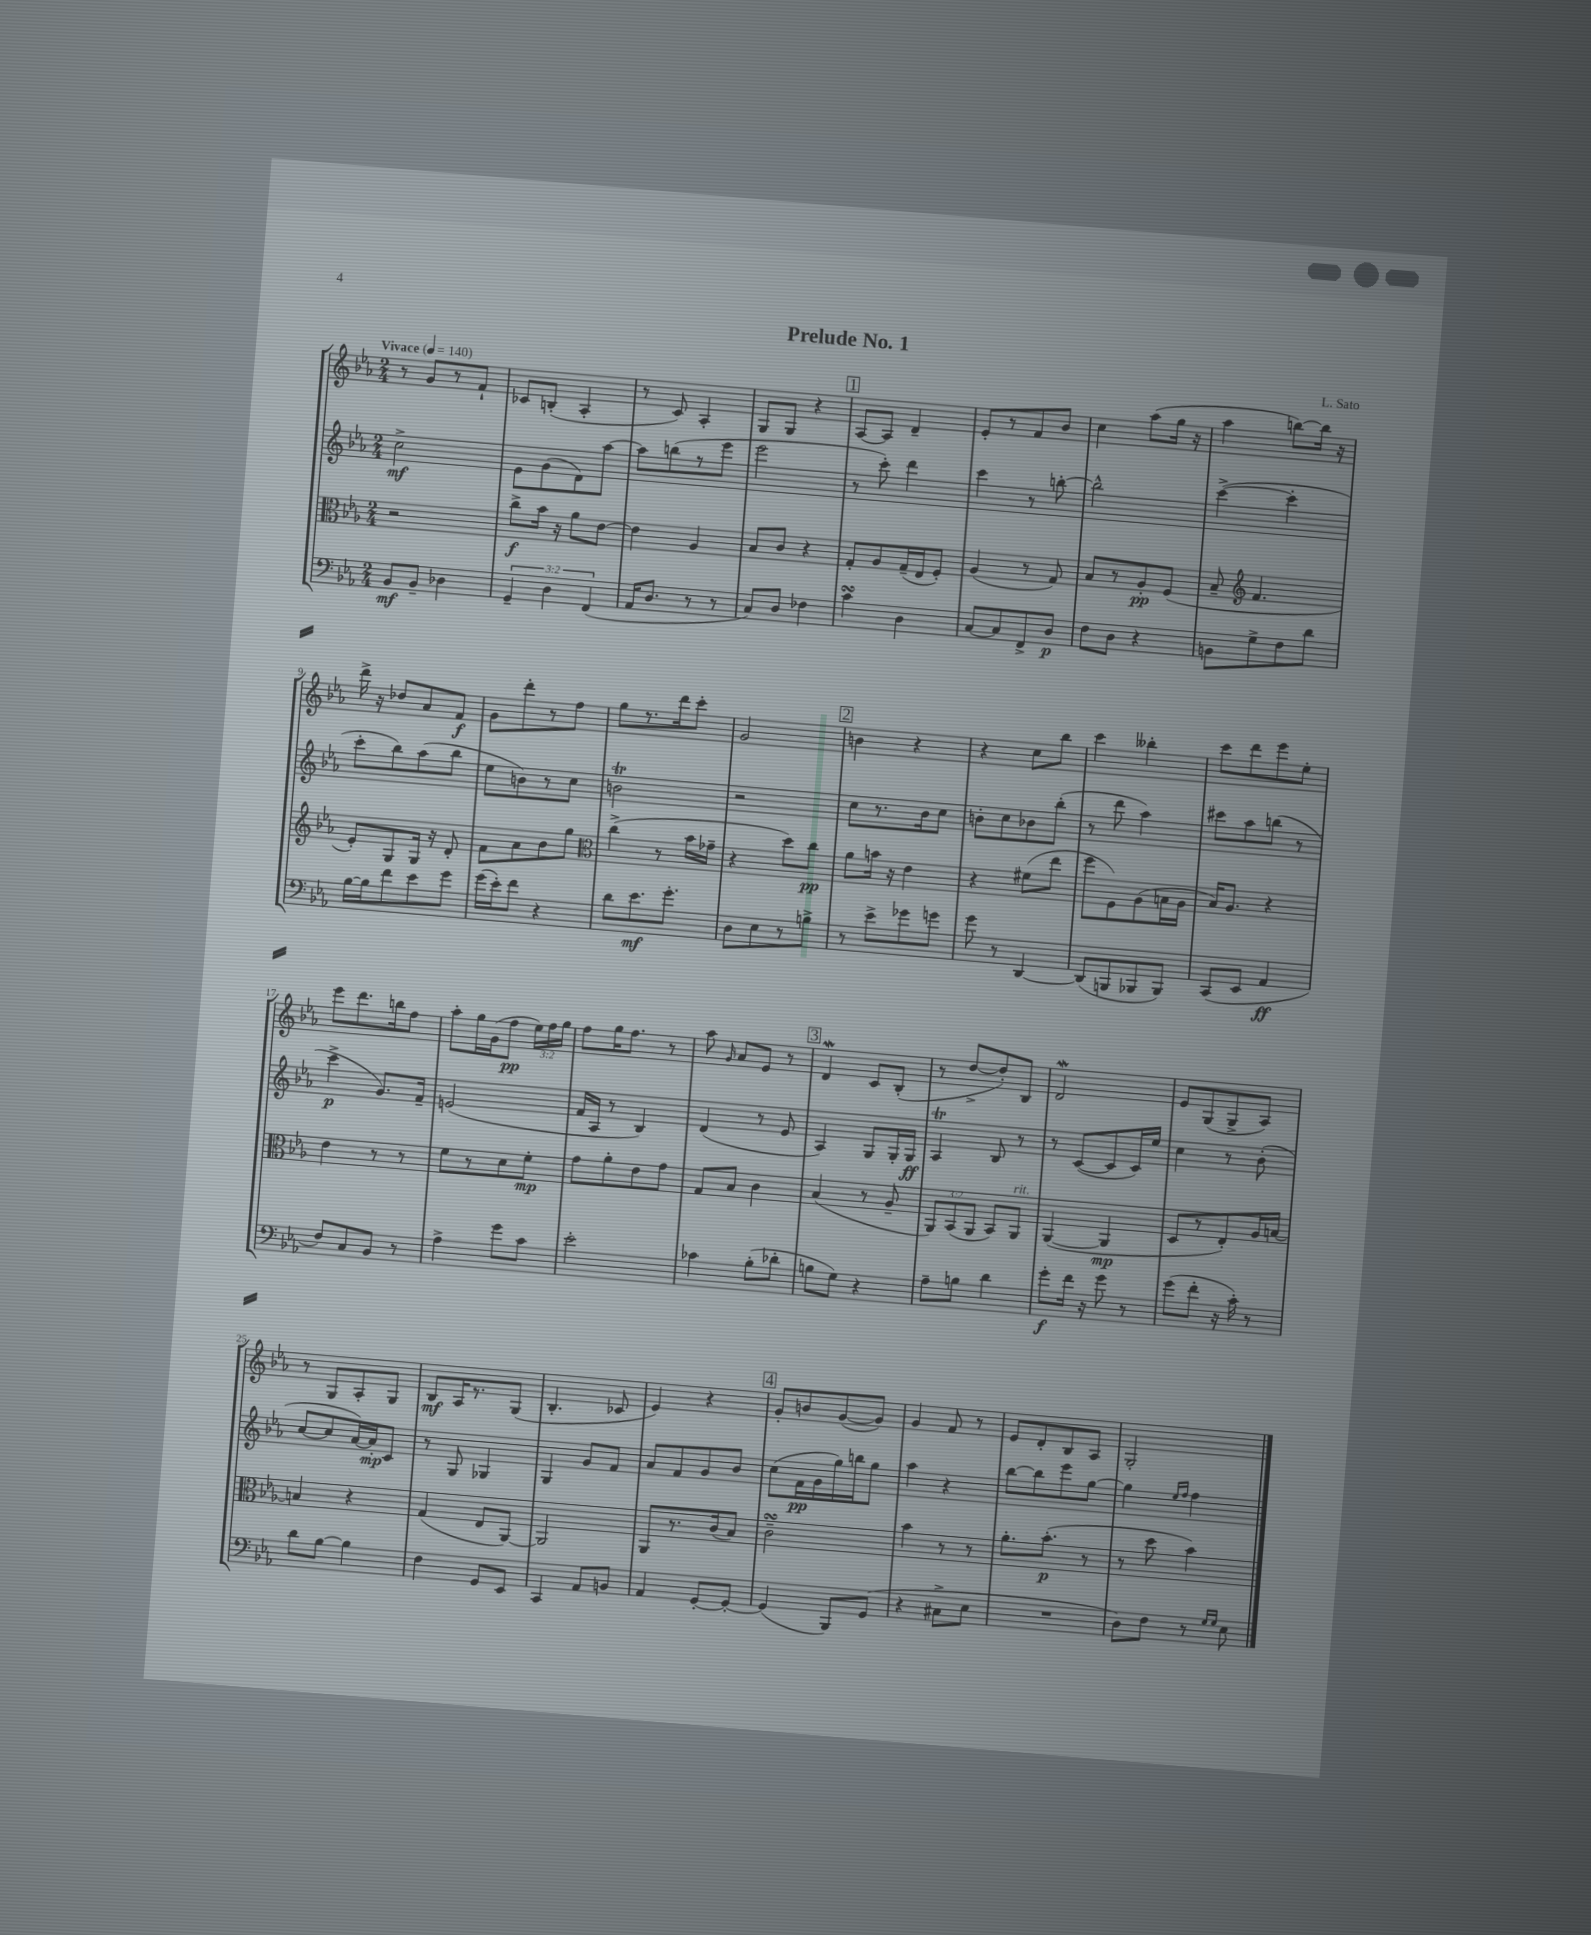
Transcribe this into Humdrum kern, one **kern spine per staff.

**kern	**kern	**kern	**kern
*staff4	*staff3	*staff2	*staff1
*clefF4	*clefC3	*clefG2	*clefG2
*k[b-e-a-]	*k[b-e-a-]	*k[b-e-a-]	*k[b-e-a-]
*M2/4	*M2/4	*M2/4	*M2/4
*MM140	*MM140	*MM140	*MM140
8BB-/L	2r	2cc^\	8r
8BB-~/J	.	.	8g/L
4D-\	.	.	8r
.	.	.	8f`/J
=	=	=	=
6GG~/	8cc^\L	8e-\L	8c-/L
.	16b-\Jk	(8g\	(8B'/J
6D\	.	.	.
.	16r	.	.
.	8a-\L	8d\)	4A-'/
(6FF/	.	.	.
.	[8e-\J	[8aa-\J	.
=	=	=	=
16AA-/LK	4e-\]	8aa-\]L	8r
8.D/J	.	.	.
.	.	(8bb\	8c/)
8r	4A-/	8r	4A-'/
8r	.	8eee-\J	.
=	=	=	=
8C/L)	8B-/L	2eee-\	8G/L
8D/J	8c/J	.	8G/J
4F-\	4r	.	4r
=	=	=	=
4c\	8G'/L	8r	[8A-/L
.	8A-/	8ccc'\)	8A-/]J
4D\	(16G~/L	4ddd\	4d~/
.	16E-/J	.	.
.	8F'/J)	.	.
=	=	=	=
[8C/L	(4A-/	4ccc\	8e-'/L
8C/]	.	.	8r
8FF^/	8r	8r	8f/
8D/J	8G/)	[8bb'\	8b-/J
=	=	=	=
8F\L	8B-/L	2bb^^\]	4cc\
8D\J	8r	.	.
4r	8A-'/	.	(8aa-\L
.	(8F/J	.	16gg\Jk
.	.	.	16r
=	=	=	=
8BB\L	8B-~/	([4ccc^\	4aa-\
*	*clefG2	*	*
8G^\	4.f/	.	.
8F\	.	4ccc'\]	[8bb\L)
8d\J	.	.	16bb\]Jk
.	.	.	16r
=	=	=	=
[16B-\LL	8e-'/L)	8ccc'\L	16ddd^\
16B-\]J	.	.	16r
8f\	8G/	8bb-\)	8dd-/L
8e-\	16G/Jk	(8aa-\	8a-/
.	16r	.	.
8g\J	8d'/	8bb-\J	8f/J
=	=	=	=
(16g\LL	8f\L	8ee-\L	8g\L
16e-'\J)	.	.	.
8f\J	8a-\	8b\)	8ddd'\
4r	8b-\	8r	8r
.	8gg\J	8cc\J	8ff\J
=	=	=	=
*	*clefC3	*	*
8d\L	(4cc^\	2b\	8gg\L
8.e-\	.	.	8.r
.	8r	.	.
8.g'\J	.	.	16ddd\k
.	16b-\LL	.	8ccc'\J
.	16g-~\JJ	.	.
=	=	=	=
8D\L	4r	2r	2g/
8E-\	.	.	.
8r	8dd\L)	.	.
8B^\J	8cc\J	.	.
=	=	=	=
8r	8a-\L	8cc\L	4b\
8e-^\L	16b\Jk	8.r	.
.	16r	.	.
8g-\	4e-\	.	4r
.	.	16b-\k	.
8g\J	.	8cc\J	.
=	=	=	=
8g\	4r	8b'\L	4r
8r	.	8cc\	.
[4DD/	(8f#\L	8b-\	8cc\L
.	8ee-\J	(8bb-'\J	8bb-\J
=	=	=	=
(8DD/]L	8ff\L	8r	4ccc\
8BBB/	8F\)	8ddd\	.
8BBB-/	(8A-\	4aa-\)	4bb--'\
8BBB-/J)	16B\L	.	.
.	16A-\JJ	.	.
=	=	=	=
(8CC/L	16B-/LK)	8ccc#\L	8ccc\L
.	8.A-/J	.	.
8EE-/J	.	8aa-\	8ddd\
4AA-/	4r	(8bb\J	8eee-\
.	.	8r	8ee-'\J
=	=	=	=
8F/L)	4e-\	4ccc^\	8eee-\L
8C/	.	.	8.ddd\
8BB-/J	8r	8.g/L)	.
.	.	.	16bb\k
8r	8r	.	8ff\J
.	.	16f~/Jk	.
=	=	=	=
4A-^\	8f\L	(2e/	8aa-'\L
.	8r	.	16gg\L
.	.	.	(16g\J
8g\L	8d\	.	8ff\J
8c\J	8f'\J	.	24ee-\LL)
.	.	.	24ff\
.	.	.	24gg\JJ
=	=	=	=
2e-'\	8g\L	16f/LL	8ff\L
.	.	16A-/JJ	.
.	8a-'\	8r	16gg\K
.	.	.	8.ff\J
.	8e-\	4B-/)	.
.	8g\J	.	8r
=	=	=	=
4c-\	8G/L	(4d/	8aa-\
.	.	.	16qqg/
.	8B-/J	.	8a-/L
(8B-'\L	4c\	8r	8e-/J
8d-'\J	.	8e-/	8r
=	=	=	=
8B\L	(4B-/	4A-/)	4d/
8G\J)	.	.	.
4r	8r	8G/L	8c/L
.	8A-~/	16G'/L	(8B-'/J
.	.	16G/JJ	.
=	=	=	=
8A-~\L	12AA-/L)	4A-/	8r
.	(12BB-/	.	.
8B\J	.	.	[8dd^/L
.	12AA-/J	.	.
4d\	8BB-/L)	8B-/	8dd'/])
.	8AA-/J	8r	8B-/J
=	=	=	=
8g'\L	([4AA-/	8r	2d/
16f\Jk	.	([8c/L	.
16r	.	.	.
8g\	4AA-/]	8c/]	.
8r	.	16c/L)	.
.	.	16ee-/JJ	.
=	=	=	=
(8g\L	8D/L	4cc\	8e-/L
8f'\J	8r	.	(8G/
16r	8E-'/)	8r	8G^/
16c'\)	.	.	.
8r	16A-/L	(8b-'\	8A-/J)
.	[16B/JJ	.	.
=	=	=	=
8d\L	4B/]	[8cc/L	8r
[8B-\J	.	8cc/]	8G/L
4B-\]	4r	[16a-/L)	8A-'/
.	.	16a-'/]J	.
.	.	8c/J	8G/J
=	=	=	=
4F\	(4G/	8r	8B-/L
.	.	8G/	16A-/K
.	.	.	8.r
8GG/L	8E-/L	4G-/	.
8EE-/J	[8AA-/J)	.	(8G/J
=	=	=	=
4CC/	2AA-/]	4G/	4.B-'/
8AA-/L	.	8g/L	.
8BB/J	.	8f/J	8c-/
=	=	=	=
4AA-/	8AA-/L	8a-/L	4e-/)
.	8.r	8f/	.
[8GG'/L	.	8g/	4r
.	(16c/k	.	.
8GG'/_J	8B-/J)	8b-/J	.
=	=	=	=
(4GG/]	2c~\	(8cc\L	8g'/L
.	.	16f\L	8b/
.	.	16g\	.
8BBB-/L)	.	16gg\)	([8g/
.	.	16bb\J	.
(8GG/J	.	8gg\J	8g/]J)
=	=	=	=
4r	4b-\	4aa-\	4g/
8C#^\L	8r	4r	8f/
8E-\J	8r	.	8r
=	=	=	=
2r	8.a-'\L	[8bb-\L	8e-/L
.	.	8bb-\]	8d'/
.	(8.b-'\J	.	.
.	.	8eee-\	8B-/
.	8r	[8gg\J	8A-/J
=	=	=	=
8D\L)	8r	4gg\]	2G'/
8F\J	8dd\	.	.
.	.	16qqee-/LL	.
.	.	16qqff/JJ	.
8r	4b-\)	4ff\	.
16qqG/LL	.	.	.
16qqG/JJ	.	.	.
8E-\	.	.	.
==	==	==	==
*-	*-	*-	*-
